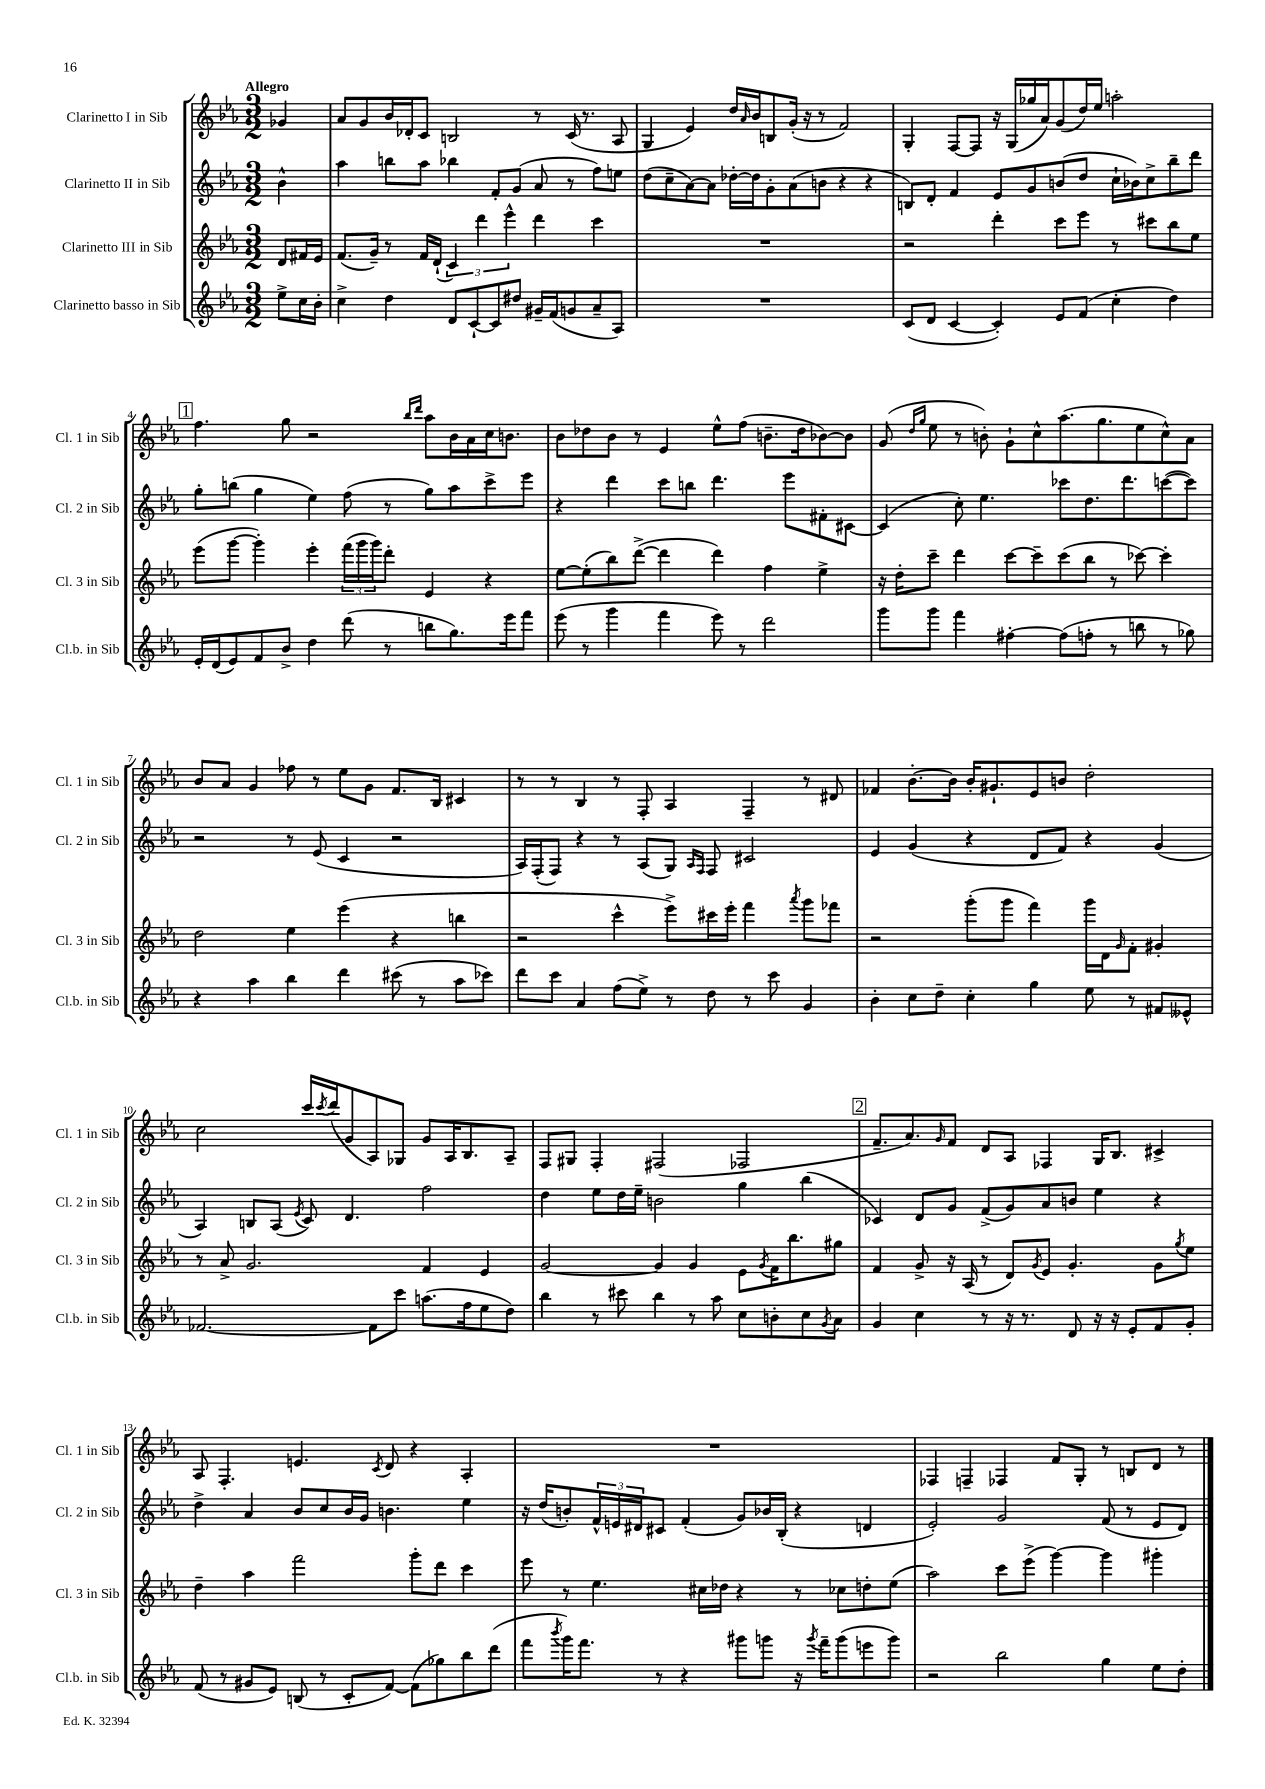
<<
\new StaffGroup <<
\new Staff = "s0" \with { instrumentName = "Clarinetto I in Sib" shortInstrumentName = "Cl. 1 in Sib" } {
    \clef treble \key ees \major \numericTimeSignature \time 3/2 \partial 4 \tempo "Allegro"
    ges'4 |
    aes'8 g'8 bes'16 des'16-. c'8 b2 r8 c'16( r8. aes8 |
    g4 ees'4) d''16 \grace { aes'16 } bes'16 b8 g'16-.( r16 r8 f'2) |
    g4-. f8~ f8 r16 g16( ges''16 aes'16) g'8( d''16) ees''16 a''2-. |
    \mark \markup { \box "1" } f''4. g''8 r2 \grace { bes''16 d'''16 } aes''8 bes'16 aes'16 c''16 b'8. |
    bes'8 des''8 bes'8 r8 ees'4 ees''8-^ f''8( b'8.-- des''16 bes'8~) bes'8 |
    g'8( \grace { d''16 g''16 } ees''8 r8 b'8-.) g'8-! c''8-^ aes''8.( g''8. ees''8 c''8-^) aes'8 |
    bes'8 aes'8 g'4 fes''8 r8 ees''8 g'8 f'8. bes16 cis'4 |
    r8 r8 bes4 r8 f8-. aes4 f4-- r8 dis'8 |
    fes'4 bes'8.~-. bes'16 bes'16-. gis'8.-! ees'8 b'8 d''2-. |
    c''2 c'''16 \acciaccatura { c'''8 } d'''16( g'8 aes8) ges8 g'8 aes16 bes8. aes8-- |
    f8 gis8 f4-. fis2( fes2 |
    \mark \markup { \box "2" } f'8.-- aes'8.) \grace { g'16 } f'8 d'8 aes8 fes4 g16 bes8. cis'4-> |
    aes8 f4.-. e'4. \acciaccatura { c'8 } d'8 r4 aes4-. |
    R1. |
    fes4 f4-- fes4 f'8 g8-. r8 b8 d'8 r8 \bar "|." |
}
\new Staff = "s1" \with { instrumentName = "Clarinetto II in Sib" shortInstrumentName = "Cl. 2 in Sib" } {
    \clef treble \key ees \major \numericTimeSignature \time 3/2 \partial 4
    bes'4-^ |
    aes''4 b''8 aes''8 bes''4 f'8-. g'8( aes'8 r8 f''8) e''8 |
    d''8( c''8-- aes'8~) aes'8 des''16~-. des''16 g'8-. aes'8( b'8 r4 r4 |
    b8) d'8-. f'4 ees'8 g'8 b'8( d''8 c''16-! bes'16) c''8-> bes''8-- d'''8 |
    \mark \markup { \box "1" } g''8-. b''8( g''4 ees''4) f''8( r8 g''8) aes''8 c'''8-> ees'''8 |
    r4 d'''4 c'''8 b''8 d'''4. ees'''8 fis'8-. cis'8~ |
    cis'4( c''8-.) ees''4. ces'''8 d''8. d'''8. c'''8~( c'''8) |
    r2 r8 ees'8( c'4 r2 |
    aes16) f16-.( f8) r4 r8 aes8( g8) \grace { aes16 f16 } f8 cis'2 |
    ees'4 g'4( r4 d'8 f'8) r4 g'4( |
    aes4) b8 aes8( \acciaccatura { ees'8 } c'8) d'4. f''2 |
    d''4 ees''8 d''16 ees''16-- b'2 g''4 bes''4( |
    \mark \markup { \box "2" } ces'4) d'8 g'8 f'8->( g'8) aes'8 b'8 ees''4 r4 |
    d''4-> aes'4 bes'8 c''8 bes'16 g'16 b'4. ees''4 |
    r16 d''16( b'8-.) \tuplet 3/2 { f'16-^ e'16 dis'16 } cis'8 f'4-.( g'8) bes'16 bes16-.( r4 d'4 |
    ees'2-.) g'2 f'8( r8 ees'8 d'8) \bar "|." |
}
\new Staff = "s2" \with { instrumentName = "Clarinetto III in Sib" shortInstrumentName = "Cl. 3 in Sib" } {
    \clef treble \key ees \major \numericTimeSignature \time 3/2 \partial 4
    d'8 fis'16 ees'16 |
    f'8.( g'16--) r8 f'16 d'16-!( \tuplet 3/2 { c'4) d'''4 ees'''4-^ } d'''4 c'''4 |
    R1. |
    r2 d'''4-. c'''8 ees'''8 r8 cis'''8 bes''8 ees''8 |
    \mark \markup { \box "1" } ees'''8( g'''8~ g'''4-.) ees'''4-. \tuplet 3/2 { f'''16( g'''16 g'''16) } d'''8-. ees'4 r4 |
    ees''8~ ees''8-.( bes''8) d'''8~->( d'''4 d'''4) f''4 ees''4-> |
    r16 d''16-. c'''8-- d'''4 c'''8~ c'''8-- c'''8( bes''8 r8 ces'''8~) ces'''4-. |
    d''2 ees''4 ees'''4( r4 b''4 |
    r2 c'''4-^ ees'''8->) cis'''16 ees'''16-. f'''4 \acciaccatura { aes'''8 } g'''8 fes'''8 |
    r2 g'''8-.( g'''8 f'''4) g'''16 d'16 \grace { g'16 } f'8-. gis'4-. |
    r8 aes'8-> g'2. f'4 ees'4 |
    g'2~ g'4 g'4 ees'8 \acciaccatura { g'8 } f'16 bes''8. gis''8 |
    \mark \markup { \box "2" } f'4 g'8-> r16 aes16( r8 d'8) \acciaccatura { g'8 } ees'8 g'4.-. g'8 \acciaccatura { g''8 } ees''8 |
    d''4-- aes''4 f'''2 g'''8-. d'''8 c'''4 |
    ees'''8 r8 ees''4. cis''16 des''16 r4 r8 ces''8 d''8-. ees''8( |
    aes''2) c'''8 ees'''8->( g'''4~) g'''4 gis'''4-. \bar "|." |
}
\new Staff = "s3" \with { instrumentName = "Clarinetto basso in Sib" shortInstrumentName = "Cl.b. in Sib" } {
    \clef treble \key ees \major \numericTimeSignature \time 3/2 \partial 4
    ees''8-> c''16 bes'16-. |
    c''4-> d''4 d'8 c'8~-! c'8 dis''8 gis'16-- f'16( g'8 aes'8-- aes8) |
    R1. |
    c'8( d'8 c'4~ c'4-.) ees'8 f'8( c''4-. d''4) |
    \mark \markup { \box "1" } ees'16-. d'16( ees'8) f'8 bes'8-> d''4 d'''8( r8 b''8 g''8.) ees'''16 f'''8 |
    ees'''8( r8 g'''4 f'''4 ees'''8) r8 d'''2 |
    g'''8 g'''8 f'''4 fis''4~-. fis''8( f''8-. r8 b''8 r8 ges''8) |
    r4 aes''4 bes''4 d'''4 cis'''8( r8 aes''8 ces'''8) |
    d'''8 c'''8 aes'4 f''8( ees''8->) r8 d''8 r8 c'''8 g'4 |
    bes'4-. c''8 d''8-- c''4-. g''4 ees''8 r8 fis'8 eeses'8-^ |
    fes'2.~ fes'8 c'''8 a''8.( f''16 ees''8 d''8) |
    bes''4 r8 cis'''8 bes''4 r8 aes''8 c''8 b'8-. c''8 \acciaccatura { g'8 } aes'8 |
    \mark \markup { \box "2" } g'4 c''4 r8 r16 r8. d'8 r16 r16 ees'8-. f'8 g'8-. |
    f'8( r8 gis'8 ees'8) b8( r8 c'8-. f'8~) f'8( ges''8) bes''8 d'''8( |
    f'''8 \acciaccatura { bes'''8 } g'''16) f'''8. r8 r4 gis'''8 g'''8 r16 \acciaccatura { g'''8 } f'''16-- g'''8( e'''8 g'''8) |
    r2 bes''2 g''4 ees''8 d''8-. \bar "|." |
}
>>
>>
